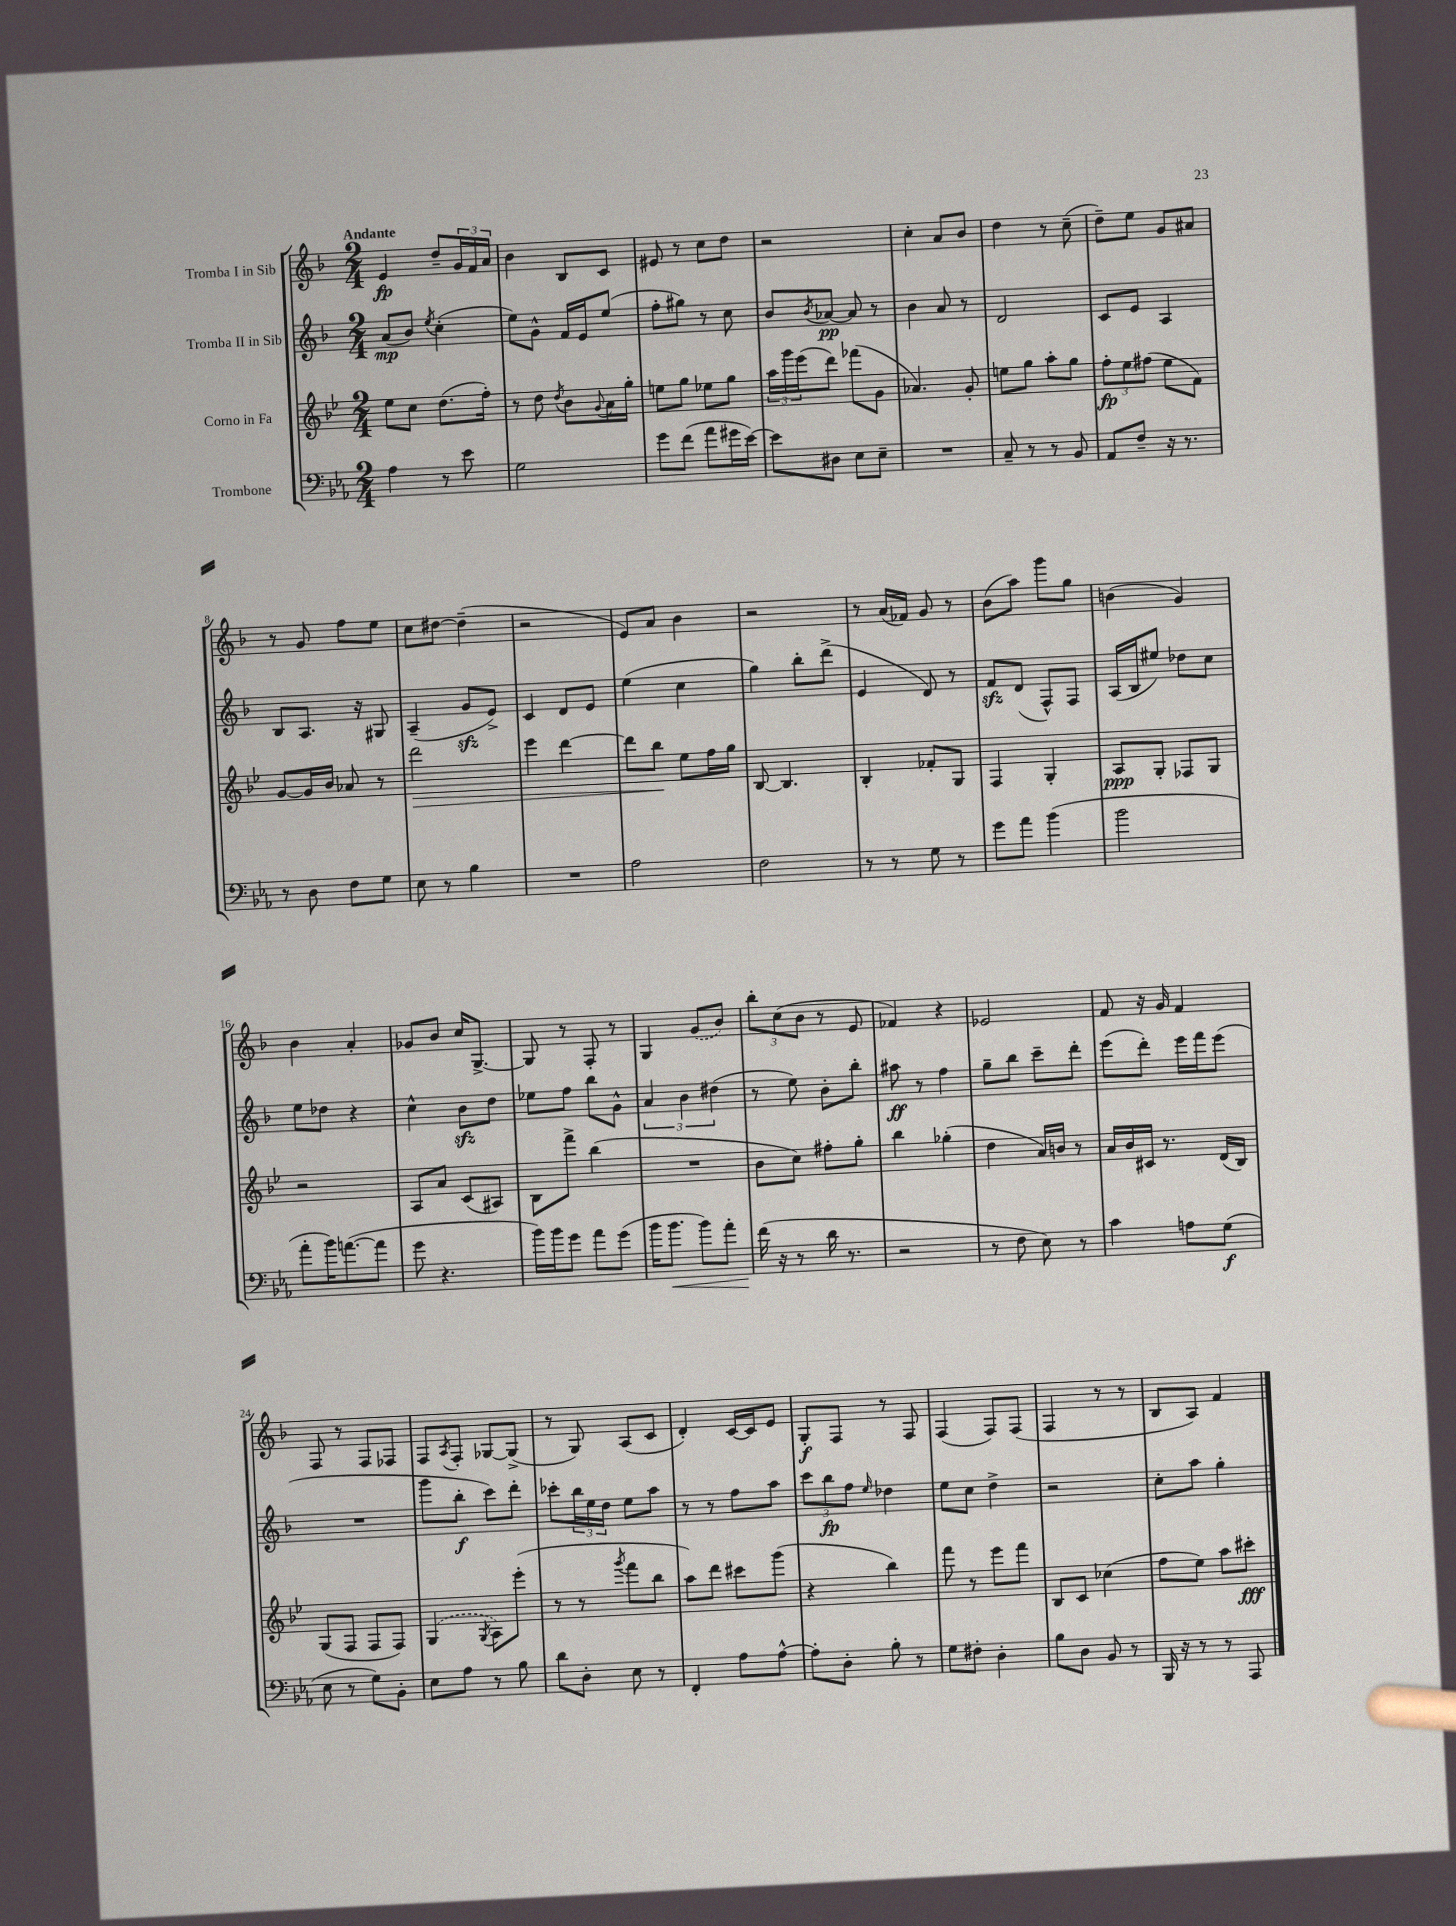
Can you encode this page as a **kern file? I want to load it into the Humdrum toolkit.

**kern	**dynam	**kern	**dynam	**kern	**dynam	**kern	**dynam
*part4	*part4	*part3	*part3	*part2	*part2	*part1	*part1
*staff4	*staff4	*staff3	*staff3	*staff2	*staff2	*staff1	*staff1
*I"Trombone	*	*I"Corno in Fa	*	*I"Tromba II in Sib	*	*I"Tromba I in Sib	*
*clefF4	*	*clefG2	*	*clefG2	*	*clefG2	*
*k[b-e-a-]	*	*k[b-e-]	*	*k[b-]	*	*k[b-]	*
*M2/4	*	*M2/4	*	*M2/4	*	*M2/4	*
=1	=1	=1	=1	=1	=1	=1	=1
!	!	!	!	!	!	!LO:TX:a:B:t=Andante	!
4A-\	.	8ee-\L	.	(8a/L	mp	4e/	fp
.	.	8cc\J	.	8b-/J)	.	.	.
.	.	.	.	8qee/	.	.	.
8r	.	(8.dd\L	.	(4cc'\	.	8dd~/L	.
8e-\	.	.	.	.	.	24g/L	.
.	.	.	.	.	.	24f/	.
.	.	16ff'\Jk)	.	.	.	.	.
.	.	.	.	.	.	24a/JJ	.
=2	=2	=2	=2	=2	=2	=2	=2
2G\	.	8r	.	8ee\L)	.	4b-\	.
.	.	8dd\	.	8g^^\J	.	.	.
.	.	8qdd/	.	.	.	.	.
.	.	8b-\L	.	16f/LL	.	8B-/L	.
.	.	.	.	16e/J	.	.	.
.	.	8qqg/	.	.	.	.	.
.	.	16a\L	.	(8ee/J	.	8c/J	.
.	.	16gg'\JJ	.	.	.	.	.
=3	=3	=3	=3	=3	=3	=3	=3
8g\L	.	8een\L	.	8ff'\L	.	8e#X/	.
(8f\J	.	8gg\J	.	8gg#X\J)	.	8r	.
8a-\L	.	8ee-X\L	.	8r	.	8cc\L	.
16g#X\L	.	8gg\J	.	8cc\	.	8dd\J	.
[16e-\JJ)	.	.	.	.	.	.	.
=4	=4	=4	=4	=4	=4	=4	=4
8e-\L]	.	24aa\LL	.	8b-/L	.	2r	.
.	.	24ggg\	.	.	.	.	.
.	.	(24eee-\J	.	.	.	.	.
.	.	.	.	8qb-/	.	.	.
8D#X\J	.	8ddd\J)	.	[8a-X/J	pp	.	.
8E-\L	.	(8fff-X\L	.	8a-/]	.	.	.
8E-~\J	.	8g\J	.	8r	.	.	.
=5	=5	=5	=5	=5	=5	=5	=5
2r	.	4.a-X/)	.	4b-\	.	4cc'\	.
.	.	.	.	8a/	.	8a/L	.
.	.	8g'/	.	8r	.	8b-/J	.
=6	=6	=6	=6	=6	=6	=6	=6
8C~/	.	8een\L	.	2d/	.	4dd\	.
8r	.	8gg\J	.	.	.	.	.
8r	.	8aa'\L	.	.	.	8r	.
8BB-/	.	8gg\J	.	.	.	(8cc~\	.
=7	=7	=7	=7	=7	=7	=7	=7
8AA-/L	.	12ff'\L	fp	8c/L	.	8dd~\L)	.
.	.	12ee-\	.	.	.	.	.
8F~/J	.	.	.	8e/J	.	8ee\J	.
.	.	(12ff#X\J	.	.	.	.	.
16r	.	8ee-\L	.	4A/	.	8g/L	.
8.r	.	.	.	.	.	.	.
.	.	8f\J)	.	.	.	8a#X/J	.
!!LO:LB:g=z
=8	=8	=8	=8	=8	=8	=8	=8
8r	.	[8g/L	.	8B-/L	.	8r	.
8D\	.	16g/L]	.	8.A/J	.	8g/	.
.	.	16b-/JJ	.	.	.	.	.
8F\L	.	8a-X/	.	.	.	8ff\L	.
.	.	.	.	16r	.	.	.
8G\J	.	8r	.	8G#X/	.	8ee\J	.
=9	=9	=9	=9	=9	=9	=9	=9
!	!	!	!LO:HP:b	!	!	!	!
8E-\	.	2ddd\	>	(4A~/	.	8cc\L	.
8r	.	.	.	.	.	[8dd#X\J	.
4B-\	.	.	.	8gzz/L	.	(4dd#~\]	.
.	.	.	.	8e^/J)	.	.	.
=10	=10	=10	=10	=10	=10	=10	=10
2r	.	4eee-\	.	4c/	.	2r	.
.	.	[4ddd\	.	8d/L	.	.	.
.	.	.	.	8e/J	.	.	.
=11	=11	=11	=11	=11	=11	=11	=11
2A-\	.	8ddd\L]	.	(4ee\	.	8e/L)	.
.	.	8bb-\J	.	.	.	8a/J	.
.	.	8ee-\L	]	4cc\	.	4b-\	.
.	.	16ff\L	.	.	.	.	.
.	.	16gg\JJ	.	.	.	.	.
=12	=12	=12	=12	=12	=12	=12	=12
2F\	.	[8B-/	.	4gg\)	.	2r	.
.	.	4.B-/]	.	.	.	.	.
.	.	.	.	8bb-'\L	.	.	.
.	.	.	.	(8ddd^\J	.	.	.
=13	=13	=13	=13	=13	=13	=13	=13
8r	.	4B-'/	.	4e/	.	8r	.
8r	.	.	.	.	.	(16a/LL	.
.	.	.	.	.	.	16f-X/JJ)	.
8G\	.	8f-X'/L	.	8d/)	.	8g/	.
8r	.	8G/J	.	8r	.	8r	.
=14	=14	=14	=14	=14	=14	=14	=14
8g\L	.	4F/	.	8fzz/L	.	(8b-\L	.
8a-\J	.	.	.	(8d/J	.	8aa\J)	.
(4b-\	.	4G'/	.	8F^^/L)	.	8ggg\L	.
.	.	.	.	8F/J	.	8gg\J	.
=15	=15	=15	=15	=15	=15	=15	=15
2b-\	.	8A/L	ppp	(16A/LL	.	(4bn\	.
.	.	.	.	16B-/J	.	.	.
.	.	8G'/J	.	8ee#X/J)	.	.	.
.	.	8F-X/L	.	8dd-X\L	.	4g/)	.
.	.	8G/J	.	8cc\J	.	.	.
!!LO:LB:g=z
=16	=16	=16	=16	=16	=16	=16	=16
8a-'\L	.	2r	.	8ee\L	.	4b-\	.
16b-\K)	.	.	.	8dd-X\J	.	.	.
([8.an\	.	.	.	.	.	.	.
.	.	.	.	4r	.	4a'/	.
8a\J]	.	.	.	.	.	.	.
=17	=17	=17	=17	=17	=17	=17	=17
8g\	.	8A/L	.	4cc^^\	.	8g-X/L	.
4.r	.	8a/J	.	.	.	8b-/J	.
.	.	(8c/L	.	8b-zz\L	.	16cc/KL	.
.	.	.	.	.	.	[8.G^/J	.
.	.	8A#X/J)	.	8dd\J	.	.	.
=18	=18	=18	=18	=18	=18	=18	=18
16b-\LL)	.	8B-\L	.	8ee-X\L	.	8G/]	.
16b-\J	.	.	.	.	.	.	.
8g\J	.	8fff^\J	.	8ff\J	.	8r	.
8a-\L	.	(4bb-\	.	8bb-\L	.	8F'/	.
(8g\J	.	.	.	8g^^\J	.	8r	.
=19	=19	=19	=19	=19	=19	=19	=19
16b-\KL	.	2r	.	6a/	.	4G/	.
!	!LO:HP:b	!	!	!	!	!	!
8.b-\J	<	.	.	.	.	.	.
.	.	.	.	6b-\	.	.	.
8b-\L)	.	.	.	.	.	(8g/L	.
.	.	.	.	(6dd#X\	.	.	.
8a-'\J	.	.	.	.	.	8b-/J)	.
=20	=20	=20	=20	=20	=20	=20	=20
(16f\	.	8b-\L	.	8r	.	12bb-'\L	.
16r	[	.	.	.	.	.	.
.	.	.	.	.	.	(12cc\	.
8r	.	8cc\J)	.	8ee\)	.	.	.
.	.	.	.	.	.	12b-\J	.
16d\	.	8ff#X'\L	.	8b-'\L	.	8r	.
8.r	.	.	.	.	.	.	.
.	.	8gg'\J	.	8bb-'\J	.	8e/	.
=21	=21	=21	=21	=21	=21	=21	=21
2r	.	4bb-\	.	8aa#X\	ff	4f-X/)	.
.	.	.	.	8r	.	.	.
.	.	(4gg-X'\	.	4ff\	.	4r	.
=22	=22	=22	=22	=22	=22	=22	=22
8r	.	4dd\	.	8gg~\L	.	2e-X/	.
8F\	.	.	.	8bb-\J	.	.	.
8E-\)	.	16a/LL)	.	8ccc~\L	.	.	.
.	.	16bn/JJ	.	.	.	.	.
8r	.	8r	.	8ddd'\J	.	.	.
=23	=23	=23	=23	=23	=23	=23	=23
4c\	.	16a/LL	.	(8eee\L	.	8f/	.
.	.	16b-/	.	.	.	.	.
.	.	16c#X/JJ	.	8ddd'\J)	.	16r	.
.	.	8.r	.	.	.	16g/	.
8An\L	.	.	.	16eee\LL	.	4f/	.
.	.	.	.	16fff\J	.	.	.
(8G\J	f	(16d/LL	.	(8eee\J	.	.	.
.	.	16B-/JJ)	.	.	.	.	.
!!LO:LB:g=z
=24	=24	=24	=24	=24	=24	=24	=24
8E-\	.	(8G/L	.	2r	.	8F/	.
8r	.	8F/J	.	.	.	8r	.
8G\L)	.	8F/L	.	.	.	8F/L	.
8BB-'\J	.	8F/J)	.	.	.	8F-X/J	.
=25	=25	=25	=25	=25	=25	=25	=25
8E-\L	.	(4G/	.	8ggg\L	.	8F/L	.
.	.	.	.	.	.	8qA/	.
8A-\J	.	.	.	8bb-'\J	f	8F'/J	.
.	.	8qG/	.	.	.	.	.
8r	.	8A\L)	.	8ccc\L)	.	[8G-X/L	.
8B-\	.	(8eee-'\J	.	8ddd'\J	.	(8G-^/J]	.
=26	=26	=26	=26	=26	=26	=26	=26
8d\L	.	8r	.	8ccc-X'\L	.	8r	.
8D'\J	.	8r	.	24bb-\L	.	8G/)	.
.	.	.	.	24ee\	.	.	.
.	.	.	.	24dd\JJ	.	.	.
.	.	8qggg/	.	.	.	.	.
8E-\	.	8fff\L	.	8ee\L	.	(8A/L	.
8r	.	8bb-\J	.	8aa\J	.	8c/J	.
=27	=27	=27	=27	=27	=27	=27	=27
4FF'/	.	8aa\L)	.	8r	.	4d'/)	.
.	.	8ddd\J	.	8r	.	.	.
8A-\L	.	8ccc#X\L	.	8ff\L	.	[16c/LL	.
.	.	.	.	.	.	16c/J]	.
[8A-^^\J	.	(8ggg\J	.	8aa\J	.	8e/J	.
=28	=28	=28	=28	=28	=28	=28	=28
8A-'\L]	.	4r	.	12ccc\L	.	8G'/L	f
.	.	.	.	12bb-\	fp	.	.
8D'\J	.	.	.	.	.	8F/J	.
.	.	.	.	12ff\J	.	.	.
.	.	.	.	16qqee/	.	.	.
8B-'\	.	4bb-\)	.	4dd-X\	.	8r	.
8r	.	.	.	.	.	8F/	.
=29	=29	=29	=29	=29	=29	=29	=29
8G\L	.	8fff\	.	8ee\L	.	(4F/	.
8F#X'\J	.	8r	.	8cc\J	.	.	.
4D'\	.	8eee-\L	.	4dd^\	.	8F/L)	.
.	.	8fff\J	.	.	.	(8F/J	.
=30	=30	=30	=30	=30	=30	=30	=30
8B-\L	.	8B-/L	.	2r	.	4F/	.
8D\J	.	8c/J	.	.	.	.	.
8BB-/	.	(4cc-X\	.	.	.	8r	.
8r	.	.	.	.	.	8r	.
=31	=31	=31	=31	=31	=31	=31	=31
16BBB-/	.	8ff\L	.	8cc'\L	.	8B-/L	.
16r	.	.	.	.	.	.	.
8r	.	8ee-\J)	.	8aa\J	.	8A/J)	.
8r	.	8aa\L	.	4gg'\	.	4f/	.
8AAA-/	.	8ccc#X'\J	fff	.	.	.	.
==	==	==	==	==	==	==	==
*-	*-	*-	*-	*-	*-	*-	*-
